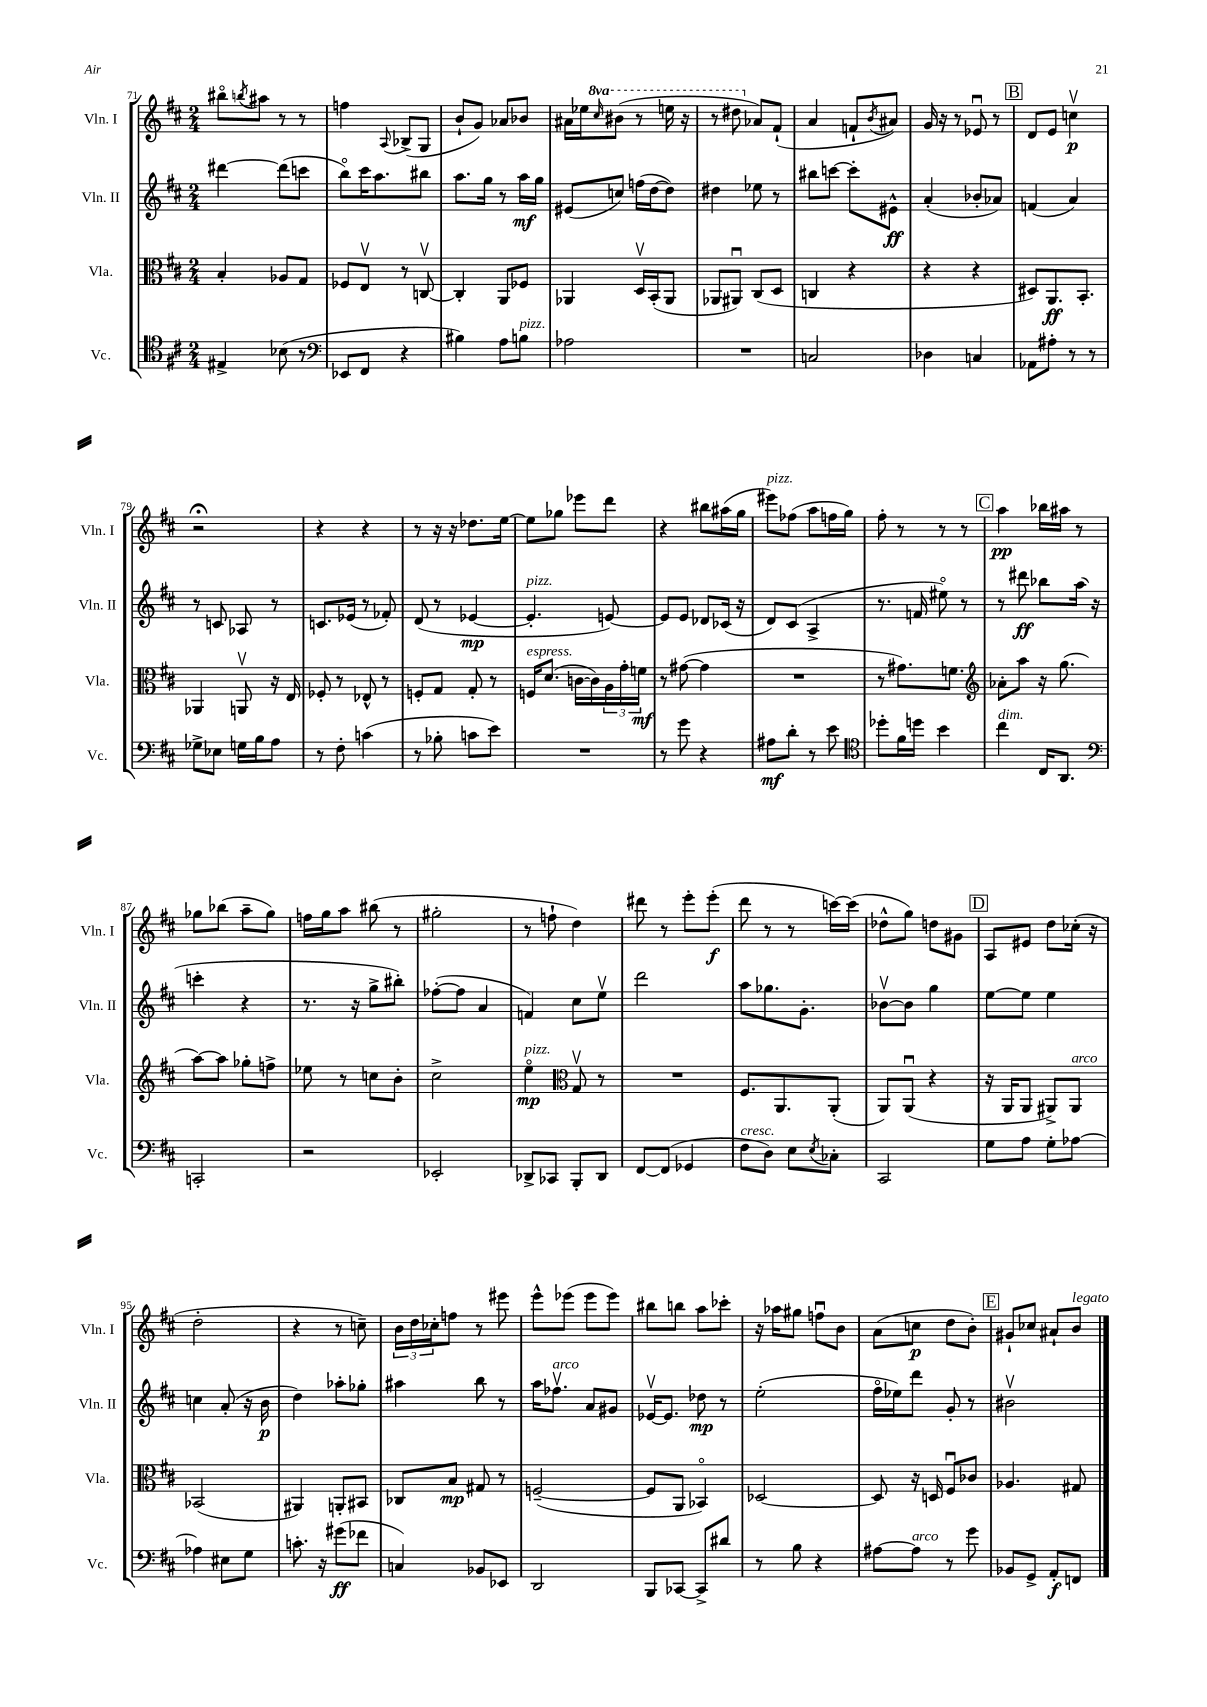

**kern	**kern	**kern	**kern
*staff4	*staff3	*staff2	*staff1
*clefC4	*clefC3	*clefG2	*clefG2
*k[f#c#]	*k[f#c#]	*k[f#c#]	*k[f#c#]
*M2/4	*M2/4	*M2/4	*M2/4
4E#^	4B'	[4ddd#	8bb#o
.	.	.	8qbb
.	.	.	8aa#
(8B-	8A-	(8ddd#]	8r
8r	8G	8ccc	8r
=	=	=	=
*clefF4	*	*	*
8EE-	8F-	8bbo)	4ff
8FF#	8Ev	16ccc#	.
.	.	8.aa	.
.	.	.	8qqA
4r	8r	.	(8B-^
.	[8Cv	8bb#	8G
=	=	=	=
4B#)	4C']	8.aa	8b`
.	.	.	8g)
.	.	16gg	.
8A	8AA	8r	8a-
8B	8F-	16aa	8b-
.	.	16gg	.
=	=	=	=
2A-	4AA-	(8e#	16a#
.	.	.	16ee-
.	.	.	16qqccc#
.	.	8cc)	(8bb#
.	16Dv	(16ff	8r
.	(16BB'	[16dd	.
.	8AA-	8dd])	16eee
.	.	.	16r
=	=	=	=
2r	8AA-	4dd#	8r
.	8AA#u)	.	8ddd#
.	(8C#	8ee-	8a-)
.	8D	8r	(8f#`
=	=	=	=
2C	4C	8bb#	4a
.	.	[8ccc	.
.	4r	8ccc']	8f`
.	.	.	8qb
.	.	8e#^^	8a#)
=	=	=	=
4D-	4r	(4a'	16g
.	.	.	16r
.	.	.	8r
4C	4r	8b-'	8e-u
.	.	8a-)	8r
=	=	=	=
8AA-	8D#)	(4f	8d
8A#'	8.AA	.	8e
8r	.	4a)	4ccv
.	8.BB'	.	.
8r	.	.	.
=	=	=	=
8G-^	4AA-	8r	2r;
8E-	.	8c	.
16G	8AAv	8A-	.
16B	.	.	.
8A	16r	8r	.
.	16E	.	.
=	=	=	=
8r	8F-'	8.c	4r
8F#'	8r	.	.
.	.	(16e-	.
(4c	8E-^^	8r	4r
.	8r	8f-')	.
=	=	=	=
8r	8F'	(8d	8r
8B-'	8G	8r	16r
.	.	.	16r
8c	8G'	[4e-	8.dd-
8e)	8r	.	.
.	.	.	[16ee
=	=	=	=
2r	16F	4.e-']	8ee]
.	(8.d	.	.
.	.	.	8gg-
.	[16c	.	8eee-
.	16c])	.	.
.	24A	[8e)	8ddd
.	24g'	.	.
.	24f	.	.
=	=	=	=
8r	8r	8e]	4r
8g	([8g#	8e	.
4r	4g#]	8d-	8bb#
.	.	(16c-	(16aa#
.	.	16r	16gg
=	=	=	=
8A#	2r	8d)	8eee#)
8d'	.	(8c#	(8ff-
8r	.	4A^	8aa
8e	.	.	16ff
.	.	.	16gg)
=	=	=	=
*clefC4	*	*	*
8dd-'	8r	8.r	8ff#'
16f#	8.g#)	.	8r
16dd	.	16f	.
4b	.	8ee#o)	8r
.	8.f	.	.
.	.	8r	8r
=	=	=	=
*	*clefG2	*	*
4cc#	8a-'	8r	4aa
.	8aa	8ddd#	.
16C#	16r	8bb-	16bb-
8.AA	(8.gg	.	16aa#
.	.	(16aa	8r
.	.	16r	.
=	=	=	=
*clefF4	*	*	*
2CC'	[8aa)	4ccc'	8gg-
.	8aa]	.	(8bb-
.	8gg-'	4r	8aa~
.	8ff^	.	8gg-)
=	=	=	=
2r	8ee-	8.r	16ff
.	.	.	16gg
.	8r	.	8aa
.	.	16r	.
.	8cc	8gg^	(8bb#
.	8b'	8bb#')	8r
=	=	=	=
2EE-'	2cc#^	([8ff-'	2gg#'
.	.	8ff-]	.
.	.	4a	.
=	=	=	=
8DD-^	4eeo	4f)	8r
8CC-	.	.	8ff`
*	*clefC3	*	*
8BBB'	8Gv	8cc#	4dd)
8DD-	8r	8eev	.
=	=	=	=
[8FF#	2r	2ddd	8ddd#
(8FF#]	.	.	8r
4GG-	.	.	8eee'
.	.	.	(8eee'
=	=	=	=
8F#	8.F#	8aa	8ddd
8D)	.	8.gg-	8r
.	8.AA	.	.
8E	.	.	8r
.	.	8.g'	.
8qE	.	.	.
8C-'	(8AA'	.	[16ccc)
.	.	.	(16ccc]
=	=	=	=
2CC#	8AA)	[8b-v	8dd-^^
.	(8AAu	8b-]	8gg)
.	4r	4gg	8dd
.	.	.	8g#
=	=	=	=
8G	16r	[8ee	8A
.	16AA	.	.
8A	8AA	8ee]	8e#
8G'	8AA#^)	4ee	8dd
[8A-	8AA#	.	(16cc-'
.	.	.	16r
=	=	=	=
4A-]	(2BB-	4cc	2dd'
8E#	.	(8a'	.
8G	.	16r	.
.	.	16b	.
=	=	=	=
8.c'	4AA#)	4dd)	4r
16r	.	.	.
(8g#	8AA'	8aa-'	8r
8f-	8BB#	8gg-'	8cc~)
=	=	=	=
4C)	8C-	4aa#	24b
.	.	.	24dd
.	.	.	24cc-'
.	8B	.	8ff
8BB-	8G#	8bb	8r
8EE-	8r	8r	8eee#
=	=	=	=
2DD	([2F~	16aa	8eee^^
.	.	8.ff-v	.
.	.	.	(8eee-
.	.	8a	8eee-
.	.	8g#	8eee-)
=	=	=	=
8BBB	8F]	[16e-v	8bb#
.	.	8.e-]	.
[8CC-	8AA	.	8bb
8CC-^]	4BB-o)	8dd-	8aa
8d#	.	8r	8ccc-'
=	=	=	=
8r	[2D-	(2ee'	16r
.	.	.	16aa-
8B	.	.	8gg#
4r	.	.	8ffu
.	.	.	8b
=	=	=	=
[8A#	8D-]	16ff#o	(8a
.	.	16ee-)	.
8A#]	16r	8ddd	8cc
.	16D	.	.
8r	8F#u	8g'	8dd
8g	8c-	8r	8b')
=	=	=	=
8BB-	4.A-	2b#v	8g#`
8GG^	.	.	8cc-
8AA'	.	.	8a#`
8FF	8G#	.	8b
==	==	==	==
*-	*-	*-	*-
